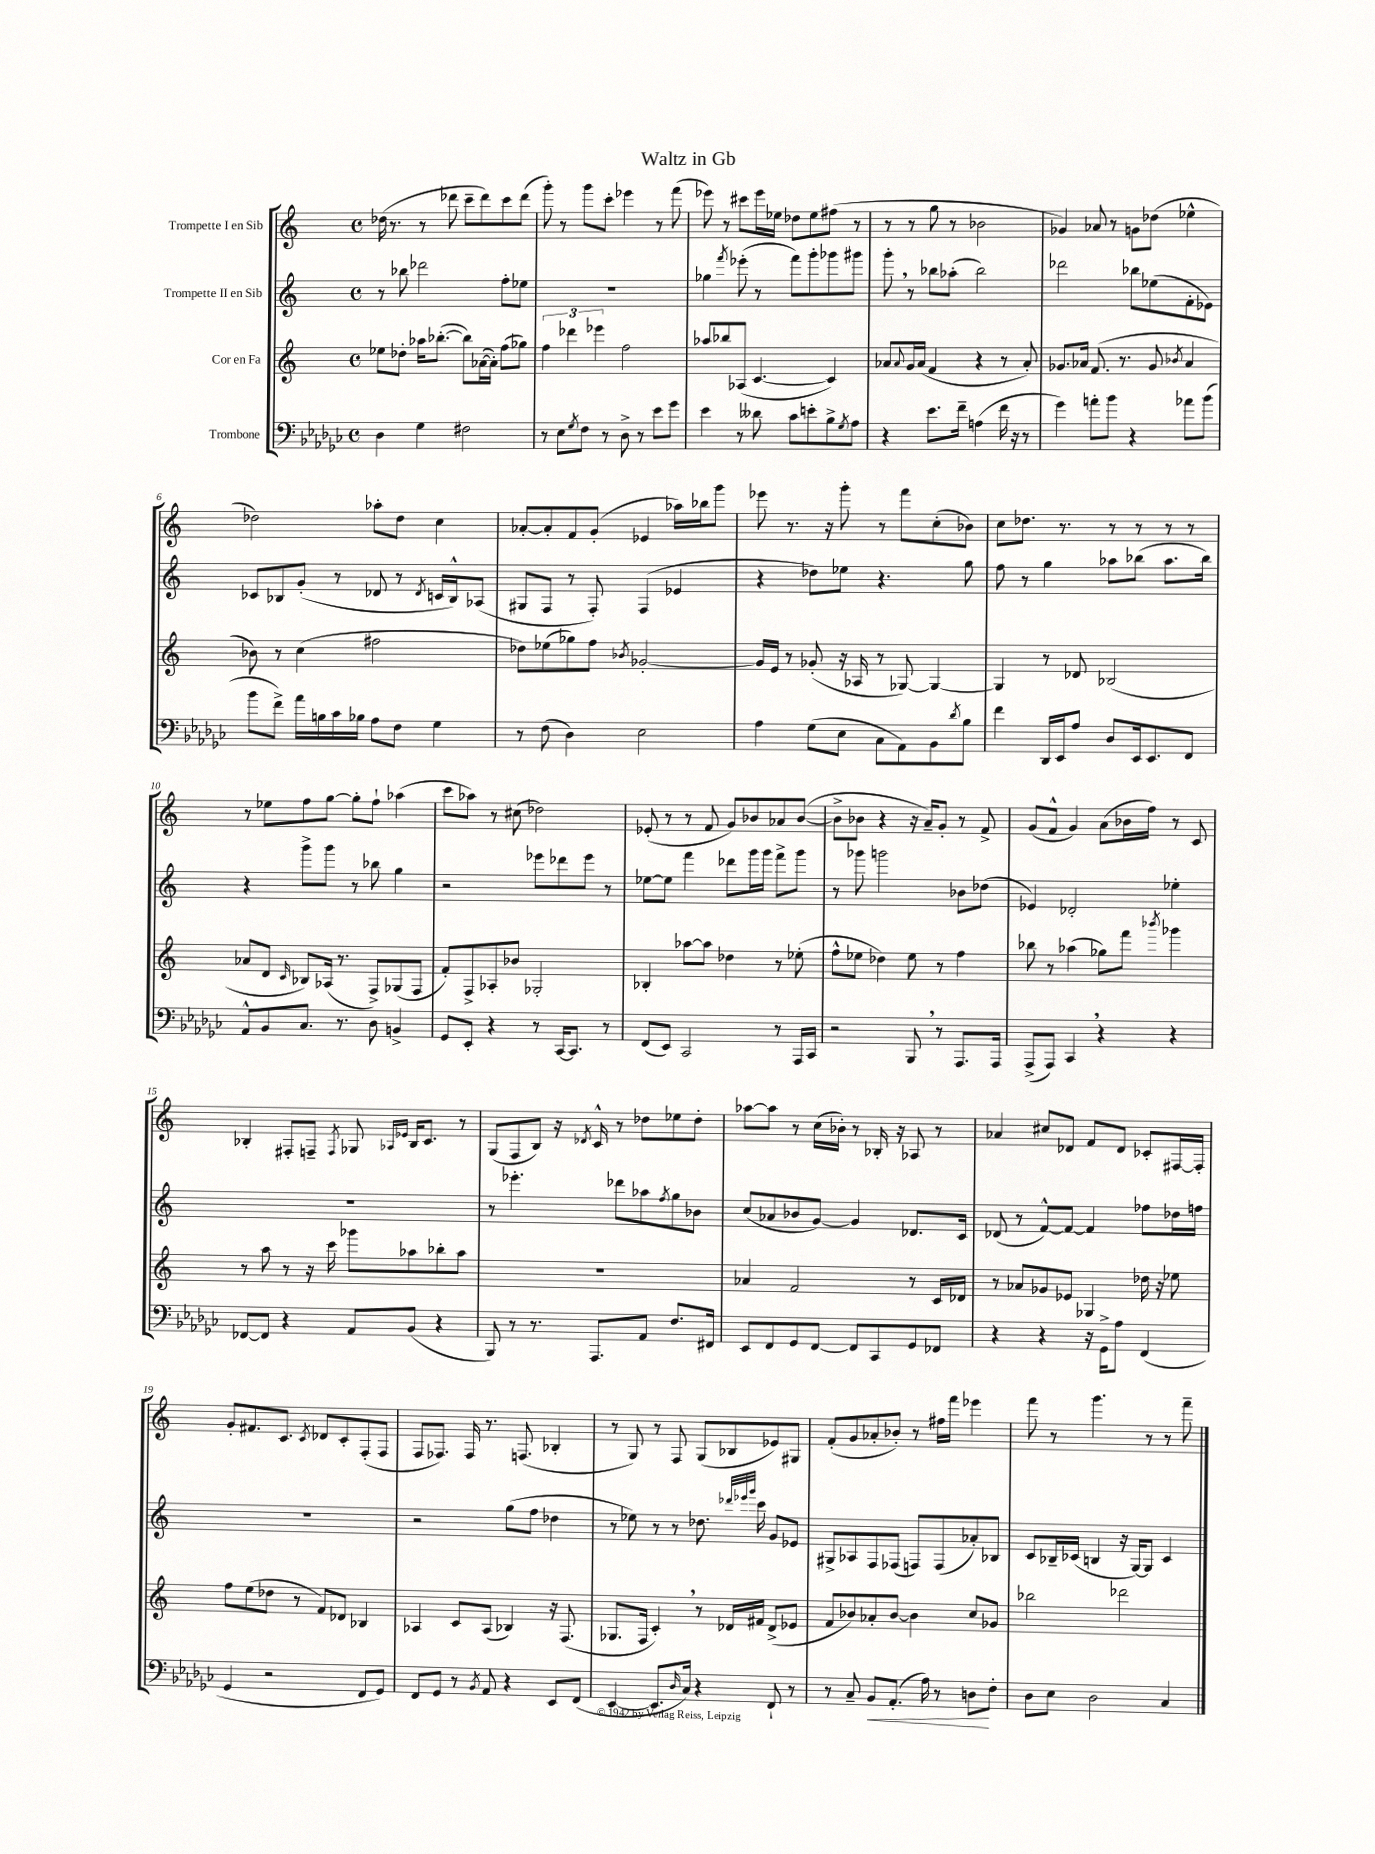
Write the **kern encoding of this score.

**kern	**dynam	**kern	**kern	**kern
*part4	*part4	*part3	*part2	*part1
*staff4	*staff4	*staff3	*staff2	*staff1
*I"Trombone	*	*I"Cor en Fa	*I"Trompette II en Sib	*I"Trompette I en Sib
*clefF4	*	*clefG2	*clefG2	*clefG2
*k[b-e-a-d-g-c-]	*	*k[]	*k[]	*k[]
*M4/4	*	*M4/4	*M4/4	*M4/4
*met(c)	*	*met(c)	*met(c)	*met(c)
=1	=1	=1	=1	=1
4D-\	.	8ee-X\L	8r	(16dd-X\
.	.	.	.	8.r
.	.	8dd-X'\J	8bb-X\	.
4G-\	.	16aa-X\KL	2ddd-X\	8r
.	.	([8.bb-X'\J	.	.
.	.	.	.	8ddd-X\
2F#X\	.	8bb-\L])	.	8ccc~\L
.	.	([16a-X\L	.	8ddd-\)
.	.	16a-'\JJ])	.	.
.	.	(8ff\L	8ff'\L	8ccc\
.	.	8gg-X\J)	8ee-X\J	(8ddd-\J
=2	=2	=2	=2	=2
8r	.	6ff\	1r	8ggg'\)
8E-\L	.	.	.	8r
.	.	6ddd-X\	.	.
8qG-/	.	.	.	.
8F\J	.	.	.	8ggg\L
.	.	6eee-X\	.	.
8r	.	.	.	8ccc'\J
8D-^\	.	2ff\	.	4eee-X\
8r	.	.	.	.
8e-\L	.	.	.	8r
8g-\J	.	.	.	(8fff\
=3	=3	=3	=3	=3
4e-\	.	8aa-X/L	4gg-X\	8eee-X\)
.	.	8bb-X/	.	8r
.	.	.	8qfff/	.
8r	.	(8A-X/J	(8eee-X'\	8ccc#X\L
8d--X\	.	[4.c/	8r	16eee-\L
.	.	.	.	16ee-X\JJ
8c-\L	.	.	8fff\L)	8dd-X\L
8en'\	.	.	8ggg'\	8ee-\
8B-^\	.	4c/])	8ggg-X\	(8ff#X\J
8qG-/	.	.	.	.
8A-\J	.	.	8ggg#X\J	8r
=4	=4	=4	=4	=4
4r	.	8a-X/L	8ggg',\	8r
.	.	8qqa-/	.	.
.	.	16g/L	8r	8r
.	.	(16a-/JJ	.	.
8.e-\L	.	4f/	8bb-X\L	8gg\
.	.	.	(8aa-X'\J	8r
16f~\Jk	.	.	.	.
(4An\	.	4r	2bb-\)	2b-X\
16f\	.	8r	.	.
16r	.	.	.	.
8r	.	8a-'/)	.	.
=5	=5	=5	=5	=5
4g-\)	.	8.g-X/L	2ddd-X\	4g-X/)
.	.	16a-X/Jk	.	.
8an'\L	.	(8.f/	.	8a-X/
8b-\J	.	.	.	8r
.	.	8.r	.	.
4r	.	.	8bb-X\L	8gn\L
.	.	8g-/	(8ee-X\	(8dd-X\J
.	.	8qb-X/	.	.
8a-X\L	.	4a-/	8f'\	4ee-X^^\
(8b-\J	.	.	8e-X\J)	.
!!LO:LB:g=z
=6	=6	=6	=6	=6
8b-\L	.	8b-X\)	8c-X/L	2dd-X\)
8f^\J)	.	8r	8B-X/	.
16a-\LL	.	(4cc\	(8g'/J	.
16Bn\	.	.	.	.
16c-\	.	.	8r	.
16B-X\JJ	.	.	.	.
8A-\L	.	2ff#X\	8d-X/	8aa-X'\L
8F\J	.	.	8r	8dd-\J
.	.	.	8qd-/	.
4G-\	.	.	16cn/LL	4cc\
.	.	.	16B-^^/J)	.
.	.	.	(8A-X/J	.
=7	=7	=7	=7	=7
8r	.	8dd-X\L)	8G#X/L	[8a-X'/L
(8F\	.	(8ee-X\	8F/J	8a-'/]
4D-\)	.	8gg-X\)	8r	8f/
.	.	8ff\J	8F'/)	(8g'/J
.	.	8qb-X/	.	.
2E-\	.	[2g-X'/	(4F/	4e-X/
.	.	.	4e-X/	16aa-X\LL)
.	.	.	.	16bb-X\J
.	.	.	.	8ggg\J
=8	=8	=8	=8	=8
4A-\	.	16g-/LL]	4r	8eee-X\
.	.	16e/JJ	.	.
.	.	8r	.	8.r
(8G-\L	.	(8g-X'/	8dd-X\L)	.
.	.	.	.	16r
8E-\J	.	16r	8ee-X\J	8ggg'\
.	.	16A-X/	.	.
8C-\L	.	8r	4.r	8r
8AA-\)	.	[8G-X/)	.	8fff\L
8BB-\	.	4G-/_	.	(8cc'\
8qd-/	.	.	.	.
8B-\J	.	.	8gg\	8b-X\J)
=9	=9	=9	=9	=9
4f\	.	4G-/]	8ff\	8cc\L
.	.	.	8r	8.dd-X\J
16DD-/LL	.	8r	4gg\	.
16EE-/J	.	.	.	8.r
8A-/J	.	8d-X/	.	.
8D-/L	.	(2B-X/	8aa-X\L	8r
16EE-/k	.	.	(8bb-X\J	8r
8.EE-/	.	.	.	.
.	.	.	8.aa-\L	8r
8FF/J	.	.	.	8r
.	.	.	16bb-\Jk)	.
!!LO:LB:g=z
=10	=10	=10	=10	=10
8AA-^^/L	.	8a-X/L	4r	8r
8BB-/	.	8d/J	.	8ee-X\L
.	.	16qqc/	.	.
8.C-/J	.	8B-X/L)	8ggg^\L	8ff\
.	.	(16A-X/Jk	8ggg\J	[8gg\J
8.r	.	8.r	.	.
.	.	.	8r	8gg'\L]
8D-\	.	8F^/L)	8bb-X\	8ff`\J
4BBn^/	.	(8G-X/	4gg\	(4aa-X\
.	.	8F/J	.	.
=11	=11	=11	=11	=11
8GG-/L	.	8f'/L)	2r	8ccc\L
8EE-'/J	.	8F^/	.	8aa-X\J)
4r	.	8A-X'/	.	8r
.	.	8b-X/J	.	(8cc#X\
8r	.	2G-X'/	8eee-X\L	2dd-X\)
[16CC-/KL	.	.	8ddd-X\	.
8.CC-/J]	.	.	.	.
.	.	.	8eee-\J	.
8r	.	.	8r	.
=12	=12	=12	=12	=12
(8FF/L	.	4B-X'/	[8ee-X\L	(8e-X'/
8EE-/J)	.	.	8ee-\J]	8r
2CC-/	.	[8aa-X\L	4fff\	8r
.	.	8aa-\J]	.	8f/
.	.	4dd-X\	8ddd-X\L	8g/L)
.	.	.	16ggg\L	8b-X/
.	.	.	16ggg\JJ	.
8r	.	8r	8fff^\L	8a-X/
16AAA-/LL	.	(8ee-X'\	8ggg\J	([8b-/J
16CC-/JJ	.	.	.	.
=13	=13	=13	=13	=13
2r	.	8ff^^\L	8r	8b-^\L]
.	.	8ee-X\J	8ggg-X\	8b-X\J
.	.	4dd-X\)	2gggn\	4r
8BBB-,/	.	8ee-\	.	16r
.	.	.	.	16a~/KL)
8r	.	8r	.	8g'/J
8.AAA-/L	.	4ff\	8b-X\L	8r
.	.	.	(8dd-X\J	8f^/
16AAA-/Jk	.	.	.	.
=14	=14	=14	=14	=14
(8AAA-^/L	.	8bb-X\	4e-X/)	(8g/L
8AAA-/J)	.	8r	.	8f^^/J
4CC-,/	.	(4aa-X\	2d-X'/	4g/)
4r	.	8gg-X\L)	.	(8a\L
.	.	8fff\J	.	16b-X\L
.	.	.	.	16ff\JJ)
.	.	8qbbb-X/	.	.
4r	.	4ggg-X\	4ee-X'\	8r
.	.	.	.	8c/
!!LO:LB:g=z
=15	=15	=15	=15	=15
[8FF-X/L	.	8r	1r	4B-X'/
8FF-/J]	.	8aa\	.	.
4r	.	8r	.	8F#X'/L
.	.	16r	.	8Fn~/J
.	.	16ccc\	.	.
.	.	.	.	8qF/
8AA-/L	.	8ggg-X\L	.	8G-X/
.	.	.	.	16qqA-X/LL
.	.	.	.	16qqe-X/JJ
(8BB-/J	.	8aa-X\	.	16B-/KL
.	.	.	.	8.c/J
4r	.	8bb-X'\	.	.
.	.	8aa-\J	.	8r
=16	=16	=16	=16	=16
8BBB-/)	.	1r	8r	(8G/L
8r	.	.	4.eee-X'\	8F/
8.r	.	.	.	8B/J)
.	.	.	.	16r
.	.	.	.	8qd-X/
8.AAA-/L	.	.	.	16c^^/
.	.	.	8ddd-X\L	8r
8AA-/J	.	.	8aa-X\	8dd-X\L
.	.	.	8qff/	.
8.F/L	.	.	8gg\	8ee-X\
.	.	.	8b-X\J	8dd-'\J
16FF#X/Jk	.	.	.	.
=17	=17	=17	=17	=17
8EE-/L	.	4a-X/	(8cc/L	[8aa-X\L
8FF/	.	.	8a-X/	8aa-\J]
8GG-/	.	2f/	8b-X/	8r
[8FF/J	.	.	[8g/J)	(16cc\LL
.	.	.	.	16b-X'\JJ)
8FF/L]	.	.	4g/]	8r
8CC-/	.	.	.	16B-X'/
.	.	.	.	16r
8GG-/	.	8r	8.d-X/L	8A-X/
8FF-X/J	.	16c/LL	.	8r
.	.	16d-X/JJ	16c/Jk	.
=18	=18	=18	=18	=18
4r	.	8r	(8d-X/	4a-X/
.	.	8a-X/L	8r	.
4r	.	8g-X/	[8f^^/L)	8cc#X/L
.	.	8e-X/J	8f/J_	8d-X/J
16r	.	4G-X/	4f/]	8f/L
16GG-^\KL	.	.	.	.
8A-\J	.	.	.	8d-/J
(4FF/	.	16dd-X\	8ff-X\L	8c-X'/L
.	.	16r	.	.
.	.	8ee-X\	16dd-X\L	[16F#X/L
.	.	.	16ffn\JJ	16F#'/JJ]
!!LO:LB:g=z
=19	=19	=19	=19	=19
4GG-/	.	8ff\L	1r	8g'/L
.	.	(8ee\	.	8.f#X/
2r	.	8dd-X\J	.	.
.	.	.	.	8.c/J
.	.	8r	.	.
.	.	.	.	8qc/
.	.	8f/L)	.	8d-X/L
.	.	8d-X/J	.	8c'/
8FF/L	.	4B-X/	.	(8F'/
8GG-/J)	.	.	.	8F/J
=20	=20	=20	=20	=20
8FF/L	.	4A-X/	2r	8F/L
8GG-/J	.	.	.	8.F-X/J)
8r	.	8c/L	.	.
.	.	.	.	16F-/
8qBB-/	.	.	.	.
8AA-/	.	(8A-/J	.	8.r
4r	.	4B-X/)	(8gg\L	.
.	.	.	.	(8.Fn/
.	.	.	8ff\J	.
8EE-/L	.	16r	4dd-X\	4B-X'/
.	.	(8.F/	.	.
(8FF/J	.	.	.	.
=21	=21	=21	=21	=21
[4EE-/	.	8.G-X/L	8r	8r
.	.	.	8ee-X\)	8G/)
.	.	16F/Jk	.	.
8.EE-/L]	.	4c',/)	8r	8r
.	.	.	8r	8F/
16qqD-/	.	.	.	.
16C-/Jk)	.	.	.	.
4r	.	8r	8.dd-X\	(8G/L
.	.	16d-X/LL	.	8B-X/
.	.	.	32qqddd-X/LLL	.
.	.	.	32qqeee-X/	.
.	.	.	32qqggg/JJJ	.
.	.	16f#X/JJ	16ccc\	.
8FF`/	.	(8d-^/L	8g/L	8e-X/)
8r	.	8e-X/J	8e-X/J	8G#X/J
=22	=22	=22	=22	=22
8r	.	8f/L	8G#X^/L	(8f'/L
8C-~/	.	8b-X/)	8A-X/	8g/
!	!LO:HP:b	!	!	!
8BB-/L	<	8a-X'/	8F/	8a-X'/
(8.AA-'/J	.	[8b-/J	(8F-X/J	8b-X'/J)
.	.	4b-\]	8Fn/L)	8r
16A-\)	.	.	.	.
8r	.	.	(8F/	16ff#X\LL
.	.	.	.	16fff\JJ
8Dn\L	.	8cc/L	8a-X'/)	4eee-X\
8F'\J	[	8g-X/J	8B-X/J	.
=23	=23	=23	=23	=23
8D-\L	.	2bb-X\	8c/L	8fff\
8E-\J	.	.	16B-X~/L	8r
.	.	.	(16c-X/JJ	.
2D-\	.	.	4Bn/	4.ggg\
.	.	2ddd-X\	16r	.
.	.	.	[16G/KL)	.
.	.	.	8G/J]	8r
4C-/	.	.	4c-/	8r
.	.	.	.	8fff~\
==	==	==	==	==
*-	*-	*-	*-	*-
